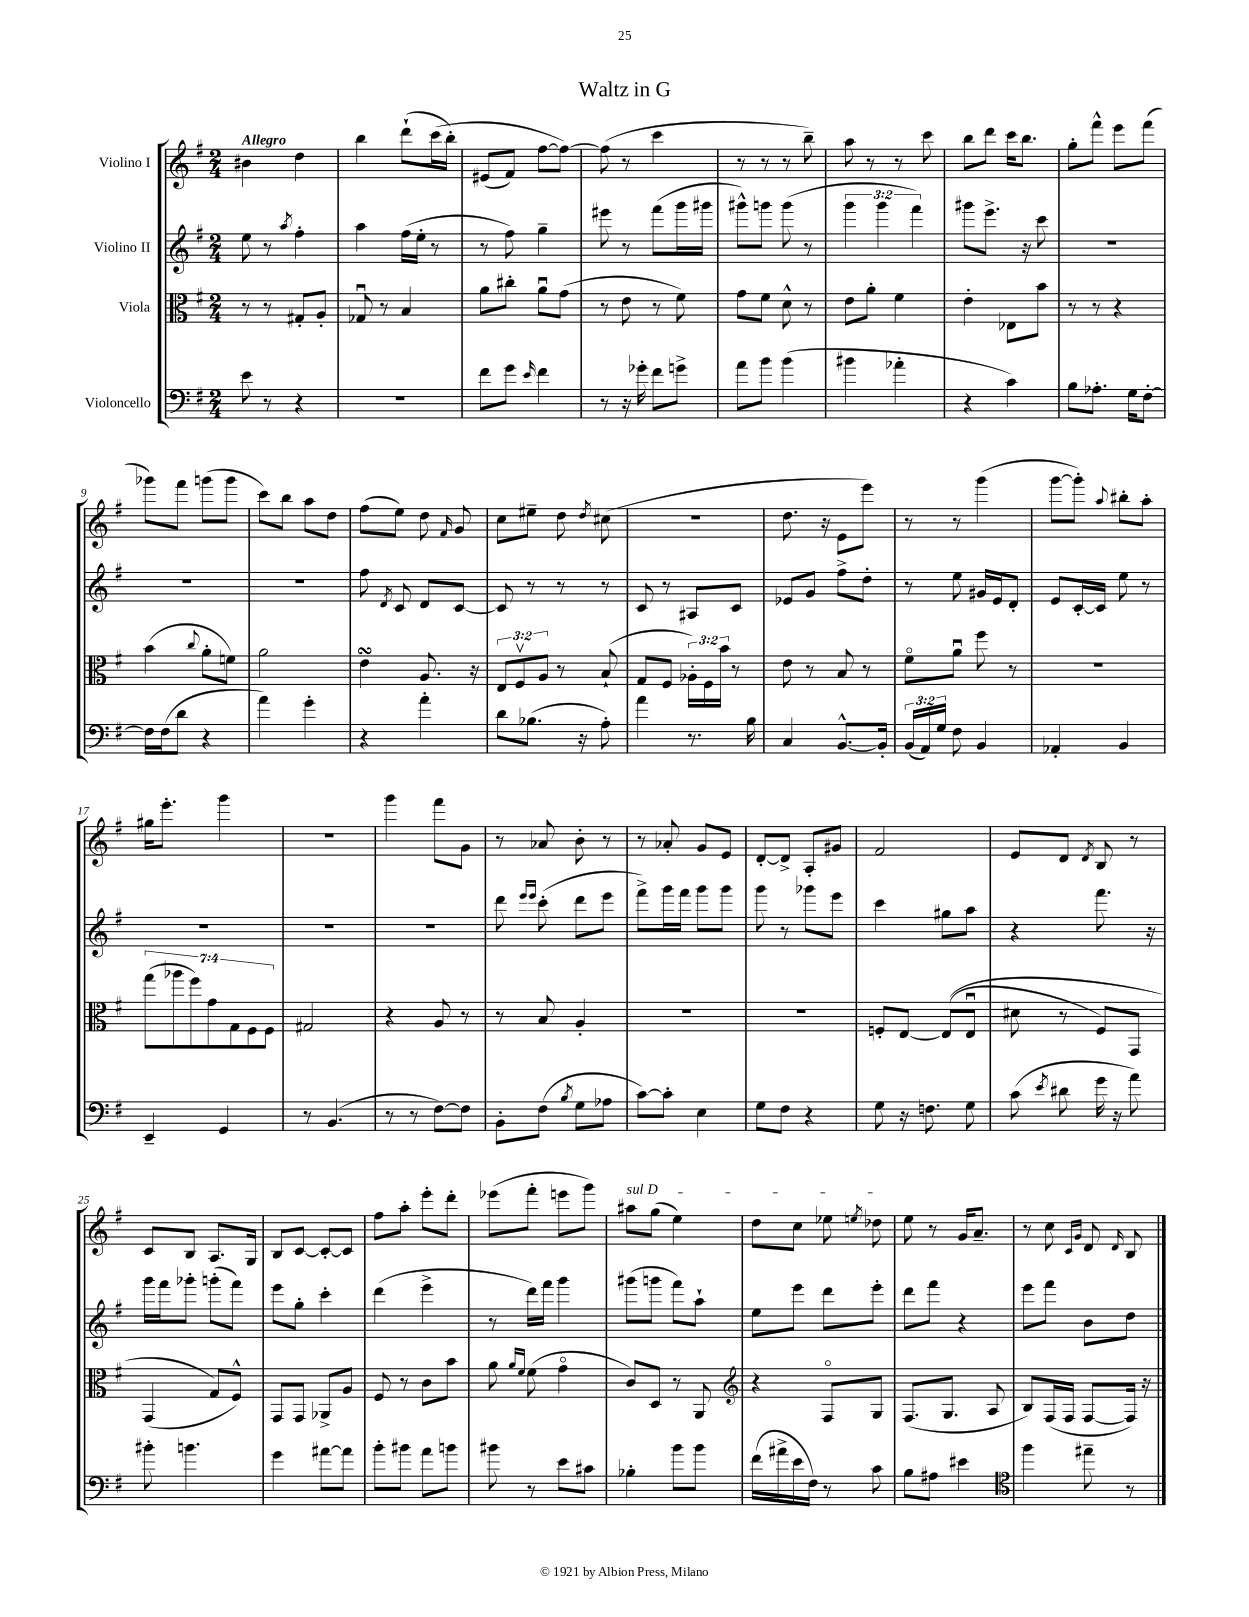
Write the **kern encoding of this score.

**kern	**kern	**kern	**kern
*part4	*part3	*part2	*part1
*staff4	*staff3	*staff2	*staff1
*I"Violoncello	*I"Viola	*I"Violino II	*I"Violino I
*clefF4	*clefC3	*clefG2	*clefG2
*k[f#]	*k[f#]	*k[f#]	*k[f#]
*M2/4	*M2/4	*M2/4	*M2/4
=1	=1	=1	=1
!	!	!	!LO:TX:a:B:t=Allegro
8e\	8r	8ee\	4b#X\
8r	8r	8r	.
.	.	8qaa/	.
4r	8G#X'/L	4ff#'\	4dd\
.	8A'/J	.	.
=2	=2	=2	=2
2r	8G-Xu/	4aa\	4bb\
.	8r	.	.
.	4B/	(16ff#\LL	(8ddd`\L
.	.	16ee'\JJ	.
.	.	8r	(16ccc\L
.	.	.	16bb'\JJ)
=3	=3	=3	=3
8f#\L	8a\L	8r	(8e#X/L
8g\J	8cc#X'\J	8ff#\)	8f#/J)
16qqe/	.	.	.
4f#\	8au\L	4gg~\	[8ff#\L
.	(8g\J	.	8ff#\J_)
=4	=4	=4	=4
8r	8r	8eee#X\	(8ff#\]
16r	8e\	8r	8r
16g-X'\	.	.	.
8f#\L	8r	(8fff#\L	4ccc\
8gn^\J	8f#\)	16ggg\L	.
.	.	16ggg#X\JJ	.
=5	=5	=5	=5
8a\L	8g\L	8ggg#X^^\L)	8r
8b\J	8f#\J	8gggn\J	8r
(4b\	8d^^\	(8ggg\	8r
.	8r	8r	8bb~\)
=6	=6	=6	=6
4b#X\	8e\L	6ggg\	8aa\
.	8a'\J	.	8r
.	.	6ggg\	.
4a-X'\	4f#\	.	8r
.	.	6fff#\)	.
.	.	.	8ccc\
=7	=7	=7	=7
4r	4e'\	8ggg#X\L	8bb\L
.	.	8.eee^\J	8ddd\J
4c\)	8E-X\L	.	16ccc\KL
.	.	16r	8.bb\J
.	8b\J	8ccc\	.
=8	=8	=8	=8
8B\L	8r	2r	8gg'\L
8.A-X'\J	8r	.	8fff#^^\J
.	4r	.	8eee\L
16G\KL	.	.	.
[8F#'\J	.	.	(8fff#\J
!!LO:LB:g=z
=9	=9	=9	=9
16F#\LL]	(4b\	2r	8ggg-X\L)
(16F#\J	.	.	.
8d\J	.	.	8fff#\J
.	8qqcc/	.	.
4r	8a'\L	.	(8gggn\L
.	8fn\J)	.	8ggg\J
=10	=10	=10	=10
4a\)	2a\	2r	8ccc\L)
.	.	.	8bb\J
4g'\	.	.	8aa\L
.	.	.	8dd\J
=11	=11	=11	=11
4r	4esSSS\	8ff#\	(8ff#\L
.	.	8qd/	.
.	.	8c/	8ee\J)
4a'\	8.A/	8d/L	8dd\
.	.	.	16qqf#/
.	.	[8c/J	8g/
.	16r	.	.
=12	=12	=12	=12
8d\L	12E/L	8c/]	8cc\L
.	12F#v/	.	.
(8.B-X\J	.	8r	8ee#X~\J
.	12A/J	.	.
.	8r	8r	8dd\
16r	.	.	.
.	.	.	8qdd/
8A'\)	(8B`/	8r	(8cc#X\
=13	=13	=13	=13
4a\	8G/L	8c/	2r
.	8F#/J	8r	.
8.r	24A-X'\LL)	8A#X/L	.
.	24F#\	.	.
.	24b\JJ	.	.
.	8r	8c/J	.
16B\	.	.	.
=14	=14	=14	=14
4C/	8e\	8e-X/L	8.dd\
.	8r	8g/J	.
.	.	.	16r
[8.BB^^/L	8B/	8ff#^\L	8e\L
.	8r	8dd'\J	8eee\J)
16BB'/Jk]	.	.	.
=15	=15	=15	=15
(24BB/LL	8f#\L	8r	8r
24AA/)	.	.	.
24G/JJ	.	.	.
8F#\	8au\J	8ee\	8r
4BB/	8ff#\	16g#X/LL	(4ggg\
.	.	16e/J	.
.	8r	8d'/J	.
=16	=16	=16	=16
4AA-X'/	2r	8e/L	[8ggg\L
.	.	[16c'/L	8ggg'\J])
.	.	16c/JJ]	.
.	.	.	8qqaa/
4BB/	.	8ee\	8bb#X'\L
.	.	8r	8aa'\J
!!LO:LB:g=z
=17	=17	=17	=17
4EE~/	(14gg\L	2r	16gg#X\KL
.	.	.	8.eee'\J
.	14aa-X\	.	.
.	14ff#\)	.	.
.	14g\	.	.
4GG/	.	.	4ggg\
.	14G\	.	.
.	14F#\	.	.
.	14F#\J	.	.
=18	=18	=18	=18
8r	2G#X/	2r	2r
(4.BB/	.	.	.
=19	=19	=19	=19
8r	4r	2r	4ggg\
8r	.	.	.
[8F#\L)	8A/	.	8fff#\L
8F#\J]	8r	.	8g\J
=20	=20	=20	=20
8BB'\L	8r	8ddd\	8r
.	.	16qqeee/LL	.
.	.	16qqeee/JJ	.
(8F#\J	8B/	(8ccc'\	8a-X/
8qB/	.	.	.
8G\L	4A'/	8ddd\L	8b'\
8A-X\J	.	8eee\J	8r
=21	=21	=21	=21
[8c\L)	2r	8fff#^\L)	8r
8c'\J]	.	16ggg\L	8a-X'/
.	.	16fff#\JJ	.
4E\	.	8ggg\L	8g/L
.	.	8ggg\J	8e/J
=22	=22	=22	=22
8G\L	2r	8ggg\	[8d'/L
8F#\J	.	8r	8d^/J]
4r	.	8ggg-X\L	8A'/L
.	.	8eee\J	8g#X/J
=23	=23	=23	=23
8G\	8Fn'/L	4ccc\	2f#/
16r	[8E/J	.	.
8.Fn\	.	.	.
.	((8E/L]	8gg#X\L	.
8G\	8Eu/J	8aa\J	.
=24	=24	=24	=24
(8c\	8d#X\	4r	8e/L
8qe/	.	.	.
8d#X\	8r	.	8d/J
.	.	.	8qd/
16g\	8F#/L)	8.fff#\	8B/
16r	.	.	.
8a\)	8GG/J	.	8r
.	.	16r	.
!!LO:LB:g=z
=25	=25	=25	=25
8b#X'\	(4GG/	16ggg\LL	8c/L
.	.	16fff#\J	.
4.bn\	.	8ggg-X'\J	8B/J
.	8G/L)	(8gggn'\L	8.A/L
.	8F#^^/J)	8fff#\J)	.
.	.	.	16G/Jk
=26	=26	=26	=26
4g\	8GG/L	8eee\L	8B/L
.	8GG/J	8gg'\J	[8c/J
[8a#X\L	8AA-X^/L	4ccc'\	8c'/L_
8a#\J]	8A/J	.	8c/J]
=27	=27	=27	=27
8b'\L	8F#/	(4ddd\	8ff#\L
8b#X\J	8r	.	8aa'\J
8a\L	8c\L	4eee^\	8eee'\L
8bn\J	8b\J	.	8ddd'\J
=28	=28	=28	=28
8b#X\	8a\	8r	(8eee-X\L
.	16qqa/LL	.	.
.	16qqf#/JJ	.	.
8r	(8f#\	16ddd\LL)	8fff#'\J
.	.	16fff#\JJ	.
8e\L	4g\	4ggg\	8eeen\L
8c#X\J	.	.	8ggg\J)
=29	=29	=29	=29
!	!	!	!LO:TX:a:i:t=sul D
4B-X'\	8c/L)	(8ggg#X\L	8aa#X\L
.	8D/J	8gggn\J	(8gg\J
8b\L	8r	8fff#\L)	4ee\)
8b\J	8AA/	8aa`\J	.
=30	=30	=30	=30
*	*clefG2	*	*
(16f#\LL	4r	8ee\L	8dd\L
16a#X^\	.	.	.
16e\	.	8eee\J	8cc\J
16F#\JJ)	.	.	.
8r	8F#/L	8ddd\L	8ee-X\
.	.	.	8qeen/
8c\	8G/J	8eee'\J	8dd-X\
=31	=31	=31	=31
8B\L	(8.F#/L	8ddd\L	8ee\
8A#X\J	.	8fff#\J	8r
.	8.G/J	.	.
4e#X\	.	4r	16g/KL
.	.	.	8.a~/J
.	8A/	.	.
=32	=32	=32	=32
*clefC4	*	*	*
4ff#\	8B/L)	8eee\L	8r
.	(16F#/L	8fff#\J	8cc\
.	16F#/JJ	.	.
.	.	.	16qqc/LL
.	.	.	16qqg/JJ
8ee#X~\	[8F#/L	8b\L	8d/
.	.	.	16qqd/
8r	16F#/Jk])	8dd\J	8B/
.	16r	.	.
==	==	==	==
*-	*-	*-	*-
